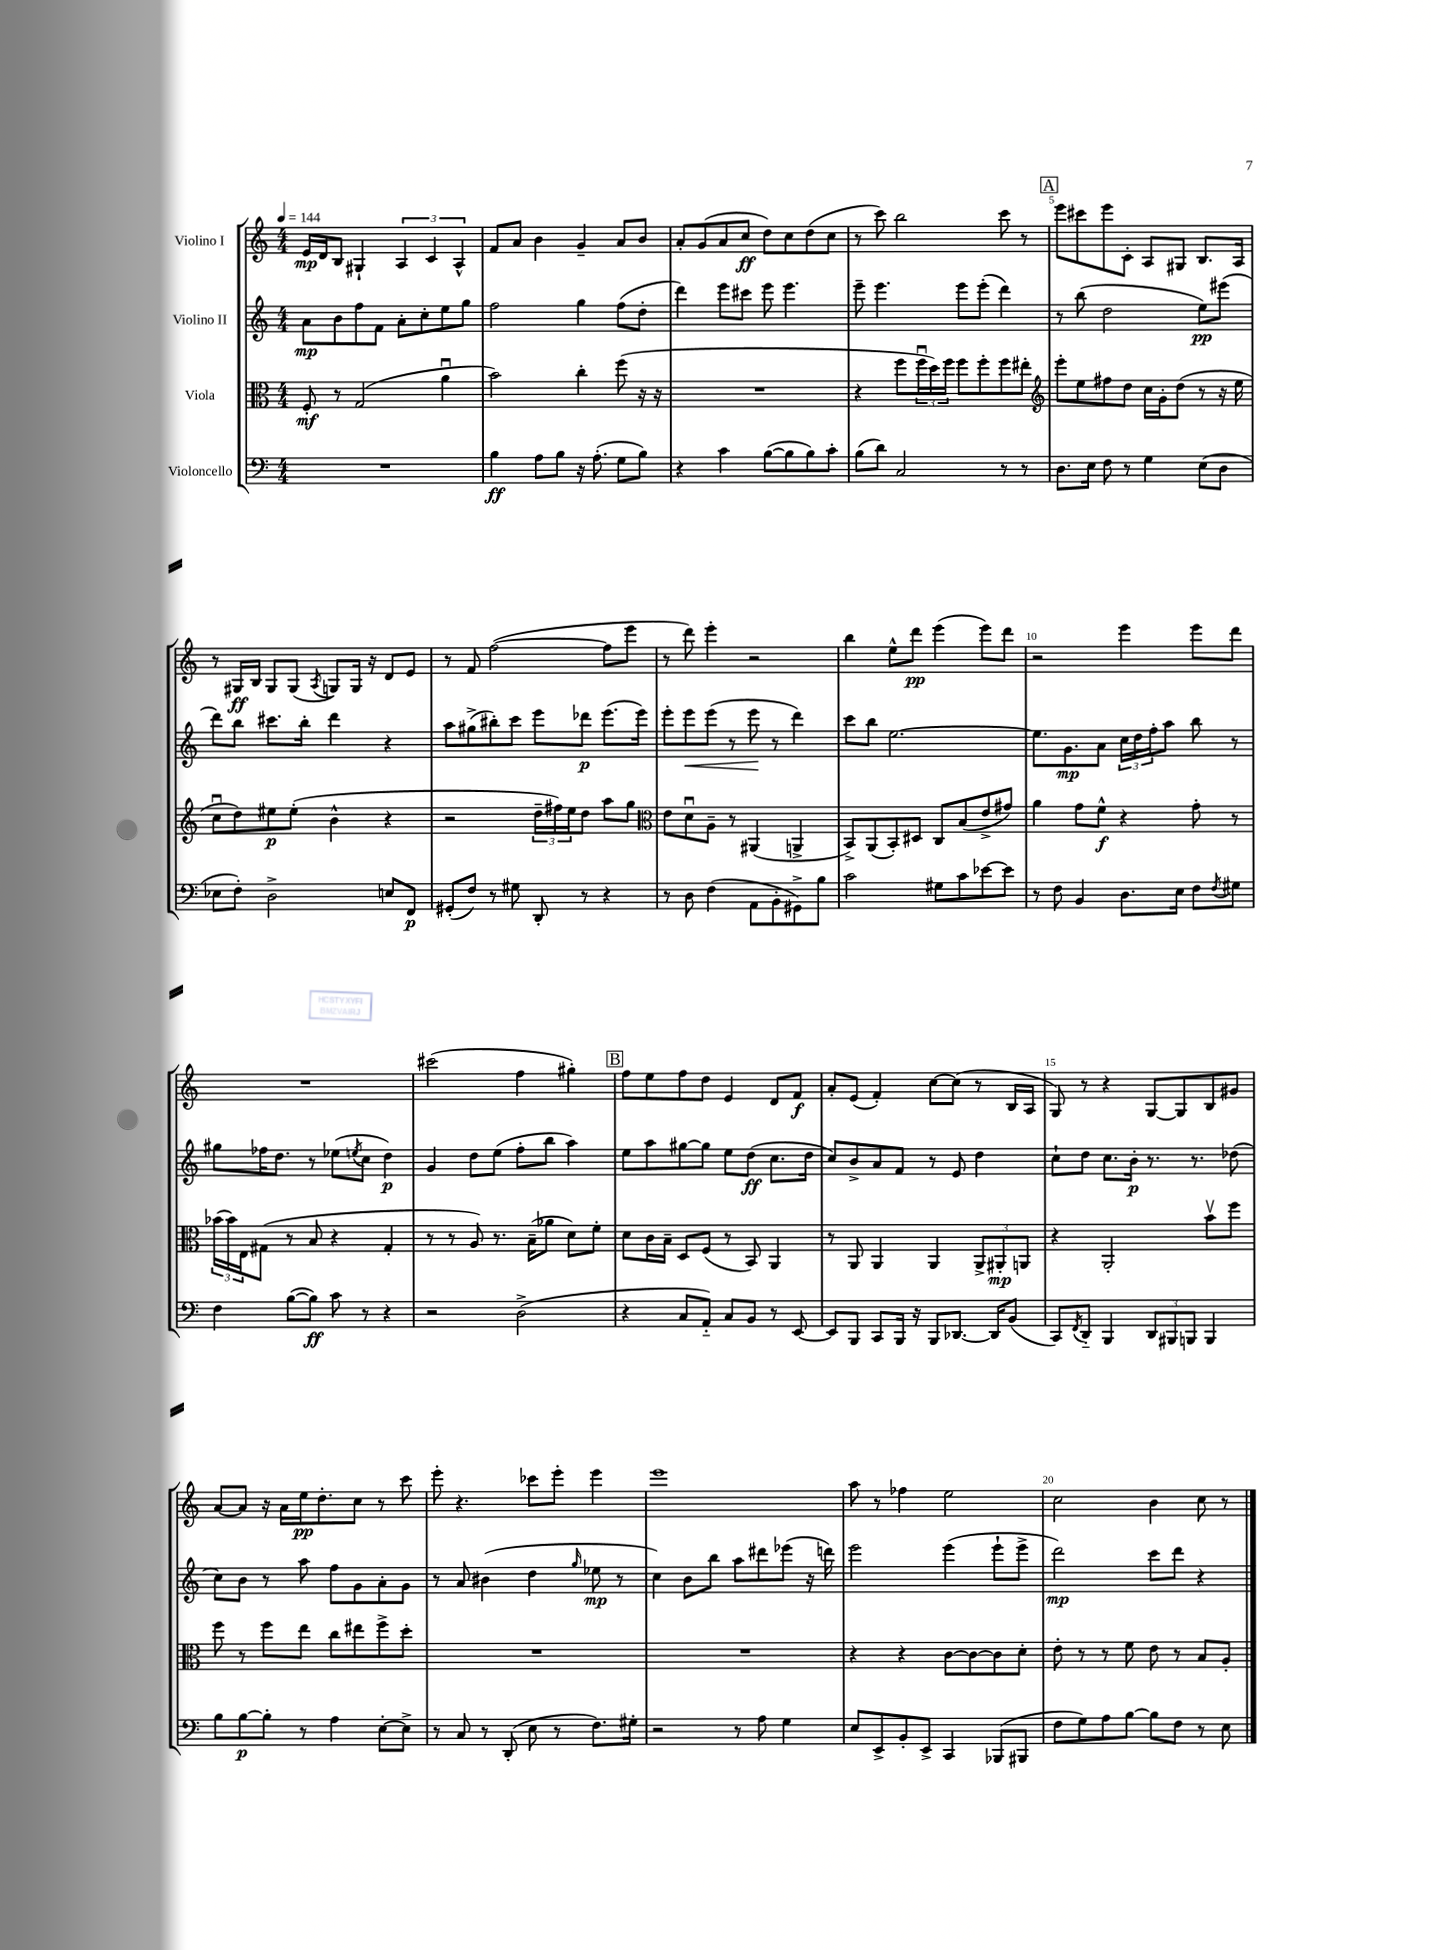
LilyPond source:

<<
\new StaffGroup <<
\new Staff = "s0" \with { instrumentName = "Violino I" } {
    \clef treble \key c \major \numericTimeSignature \time 4/4 \tempo 4 = 144
    e'16\mp d'16 b8 gis4-! \tuplet 3/2 { a4 c'4 a4-^ } |
    f'8 a'8 b'4 g'4-- a'8 b'8 |
    a'8-. g'8( a'8 c''8\ff d''8) c''8 d''8( c''8 |
    r8 c'''8) b''2 c'''8 r8 |
    \mark \markup { \box "A" } e'''8 cis'''8 e'''8 c'8-. a8 gis8 b8. a16 |
    r8 gis16\ff b16 gis8 gis8( \acciaccatura { a8 } g8) g16 r16 d'8 e'8 |
    r8 f'8 f''2~( f''8 e'''8 |
    r8 d'''8) e'''4-. r2 |
    b''4 e''8-^ d'''8\pp e'''4( e'''8) d'''8 |
    r2 e'''4 e'''8 d'''8 |
    R1 |
    cis'''2( f''4 gis''4-.) |
    \mark \markup { \box "B" } f''8 e''8 f''8 d''8 e'4 d'8 f'8\f |
    a'8-. e'8( f'4-.) c''8~ c''8( r8 b16 a16 |
    g8) r8 r4 g8~ g8 b8 gis'8 |
    a'8~ a'8 r16 a'16 e''16\pp d''8.-. c''8 r8 c'''8 |
    e'''8-. r4. ces'''8 e'''8-. e'''4 |
    e'''1 |
    a''8 r8 fes''4 e''2 |
    c''2 b'4 c''8 r8 \bar "|." |
}
\new Staff = "s1" \with { instrumentName = "Violino II" } {
    \clef treble \key c \major \numericTimeSignature \time 4/4
    a'8\mp b'8 f''8 f'8 a'8-. c''8-. e''8 g''8 |
    f''2 g''4 f''8( d''8-. |
    d'''4) e'''8 cis'''8 e'''8 e'''4. |
    e'''8-- e'''4. e'''8 e'''8-.( d'''4) |
    \mark \markup { \box "A" } r8 b''8( d''2 e''8\pp) eis'''8( |
    d'''8) b''8 cis'''8. b''16-. d'''4 r4 |
    a''8 gis''8->( bis''8-.) c'''8 e'''8 des'''8\p e'''8.( e'''16) |
    e'''8-. e'''8\< e'''8( r8 e'''8\! r8 d'''4) |
    c'''8 b''8 e''2.~ |
    e''8. g'8.\mp a'8 \tuplet 3/2 { c''16 d''16 f''16-. } a''8 b''8 r8 |
    gis''8 fes''16 d''8. r8 ees''8( \acciaccatura { e''8 } c''8 d''4\p) |
    g'4 d''8 e''8( f''8-. b''8 a''4) |
    \mark \markup { \box "B" } e''8 a''8 gis''8~ gis''8 e''8 d''8\ff( c''8. d''16 |
    c''8) b'8-> a'8 f'8 r8 e'8 d''4 |
    c''8-! d''8 c''8. b'16-.\p r8. r8. des''8( |
    c''8) b'8 r8 a''8 f''8 g'8 a'8-. g'8 |
    r8 a'8 bis'4( d''4 \grace { g''16 } ees''8\mp r8 |
    c''4) b'8 b''8 a''8 dis'''8 ees'''8( r16 d'''16) |
    e'''2 e'''4( e'''8-! e'''8-> |
    d'''2\mp) c'''8 d'''8 r4 \bar "|." |
}
\new Staff = "s2" \with { instrumentName = "Viola" } {
    \clef alto \key c \major \numericTimeSignature \time 4/4
    f8-.\mf r8 g2( a'4\downbow |
    b'2) c''4-. f''8( r16 r16 |
    R1 |
    r4 f''8 \tuplet 3/2 { f''16\downbow d''16) f''16 } f''8 f''8-. f''8 eis''8-. |
    \mark \markup { \box "A" } \clef treble e'''8-. e''8 fis''8 d''8 c''16 g'16-. d''8( r8 r16 e''16 |
    c''8\downbow d''8) eis''8\p eis''8-.( b'4-^ r4 |
    r2 \tuplet 3/2 { d''16-- fis''16) e''16 } d''8 a''8 g''8 |
    \clef alto e'8 d'8\downbow a8-- r8 ais,4( a,4-> |
    b,8->) a,8( b,8-.) dis8 c8 b8( e'8-> gis'8) |
    a'4 g'8 f'8-^\f r4 g'8-. r8 |
    \tuplet 3/2 { bes'16( bes'16) e16 } gis8( r8 b8 r4 gis4-. |
    r8 r8 a8) r8. b16--( aes'8 d'8) f'8-. |
    \mark \markup { \box "B" } d'8 c'16 b16-- d8 f8( r8 b,8) a,4 |
    r8 a,8 a,4 a,4 \tuplet 3/2 { a,8-> ais,8-.\mp a,8 } |
    r4 a,2-. b'8\upbow f''8 |
    f''8 r8 f''8 e''8 c''8 eis''8 f''8-> d''8-. |
    R1 |
    R1 |
    r4 r4 c'8~ c'8~ c'8 d'8-. |
    e'8-. r8 r8 f'8 e'8 r8 b8 a8-. \bar "|." |
}
\new Staff = "s3" \with { instrumentName = "Violoncello" } {
    \clef bass \key c \major \numericTimeSignature \time 4/4
    R1 |
    b4\ff a8 b8 r16 a8.-.( g8 b8) |
    r4 c'4 b8~( b8 b8) c'8-. |
    b8( d'8) c2 r8 r8 |
    \mark \markup { \box "A" } d8. e16 f8 r8 g4 e8( d8 |
    ees8 f8-.) d2-> e8 f,8\p |
    gis,8-.( f8) r8 gis8 d,8-. r8 r4 |
    r8 d8 f4( a,8 b,8-. gis,8->) b8 |
    c'2 gis8 c'8 ees'8~ ees'8 |
    r8 f8 b,4 d8. e16 f8 \acciaccatura { f8 } gis8 |
    f4 b8~( b8\ff) c'8 r8 r4 |
    r2 d2->( |
    \mark \markup { \box "B" } r4 c8 a,8-_) c8 b,8 r8 e,8~ |
    e,8 b,,8 c,8 b,,16 r16 b,,8 des,8.~ des,16 b,8( |
    c,8) \acciaccatura { f,8 } d,8-_ b,,4 \tuplet 3/2 { d,8 bis,,8 b,,8 } b,,4 |
    b8 b8~\p b8-. r8 a4 e8~-. e8-> |
    r8 c8 r8 d,8-.( e8 r8 f8.) gis16-. |
    r2 r8 a8 g4 |
    e8 e,8-> b,8-. e,8-> c,4 bes,,8( bis,,8 |
    f8 g8) a8 b8~ b8 f8 r8 e8 \bar "|." |
}
>>
>>
\layout { \context { \Score \override BarNumber.break-visibility = ##(#f #t #t) barNumberVisibility = #(every-nth-bar-number-visible 5) } }
